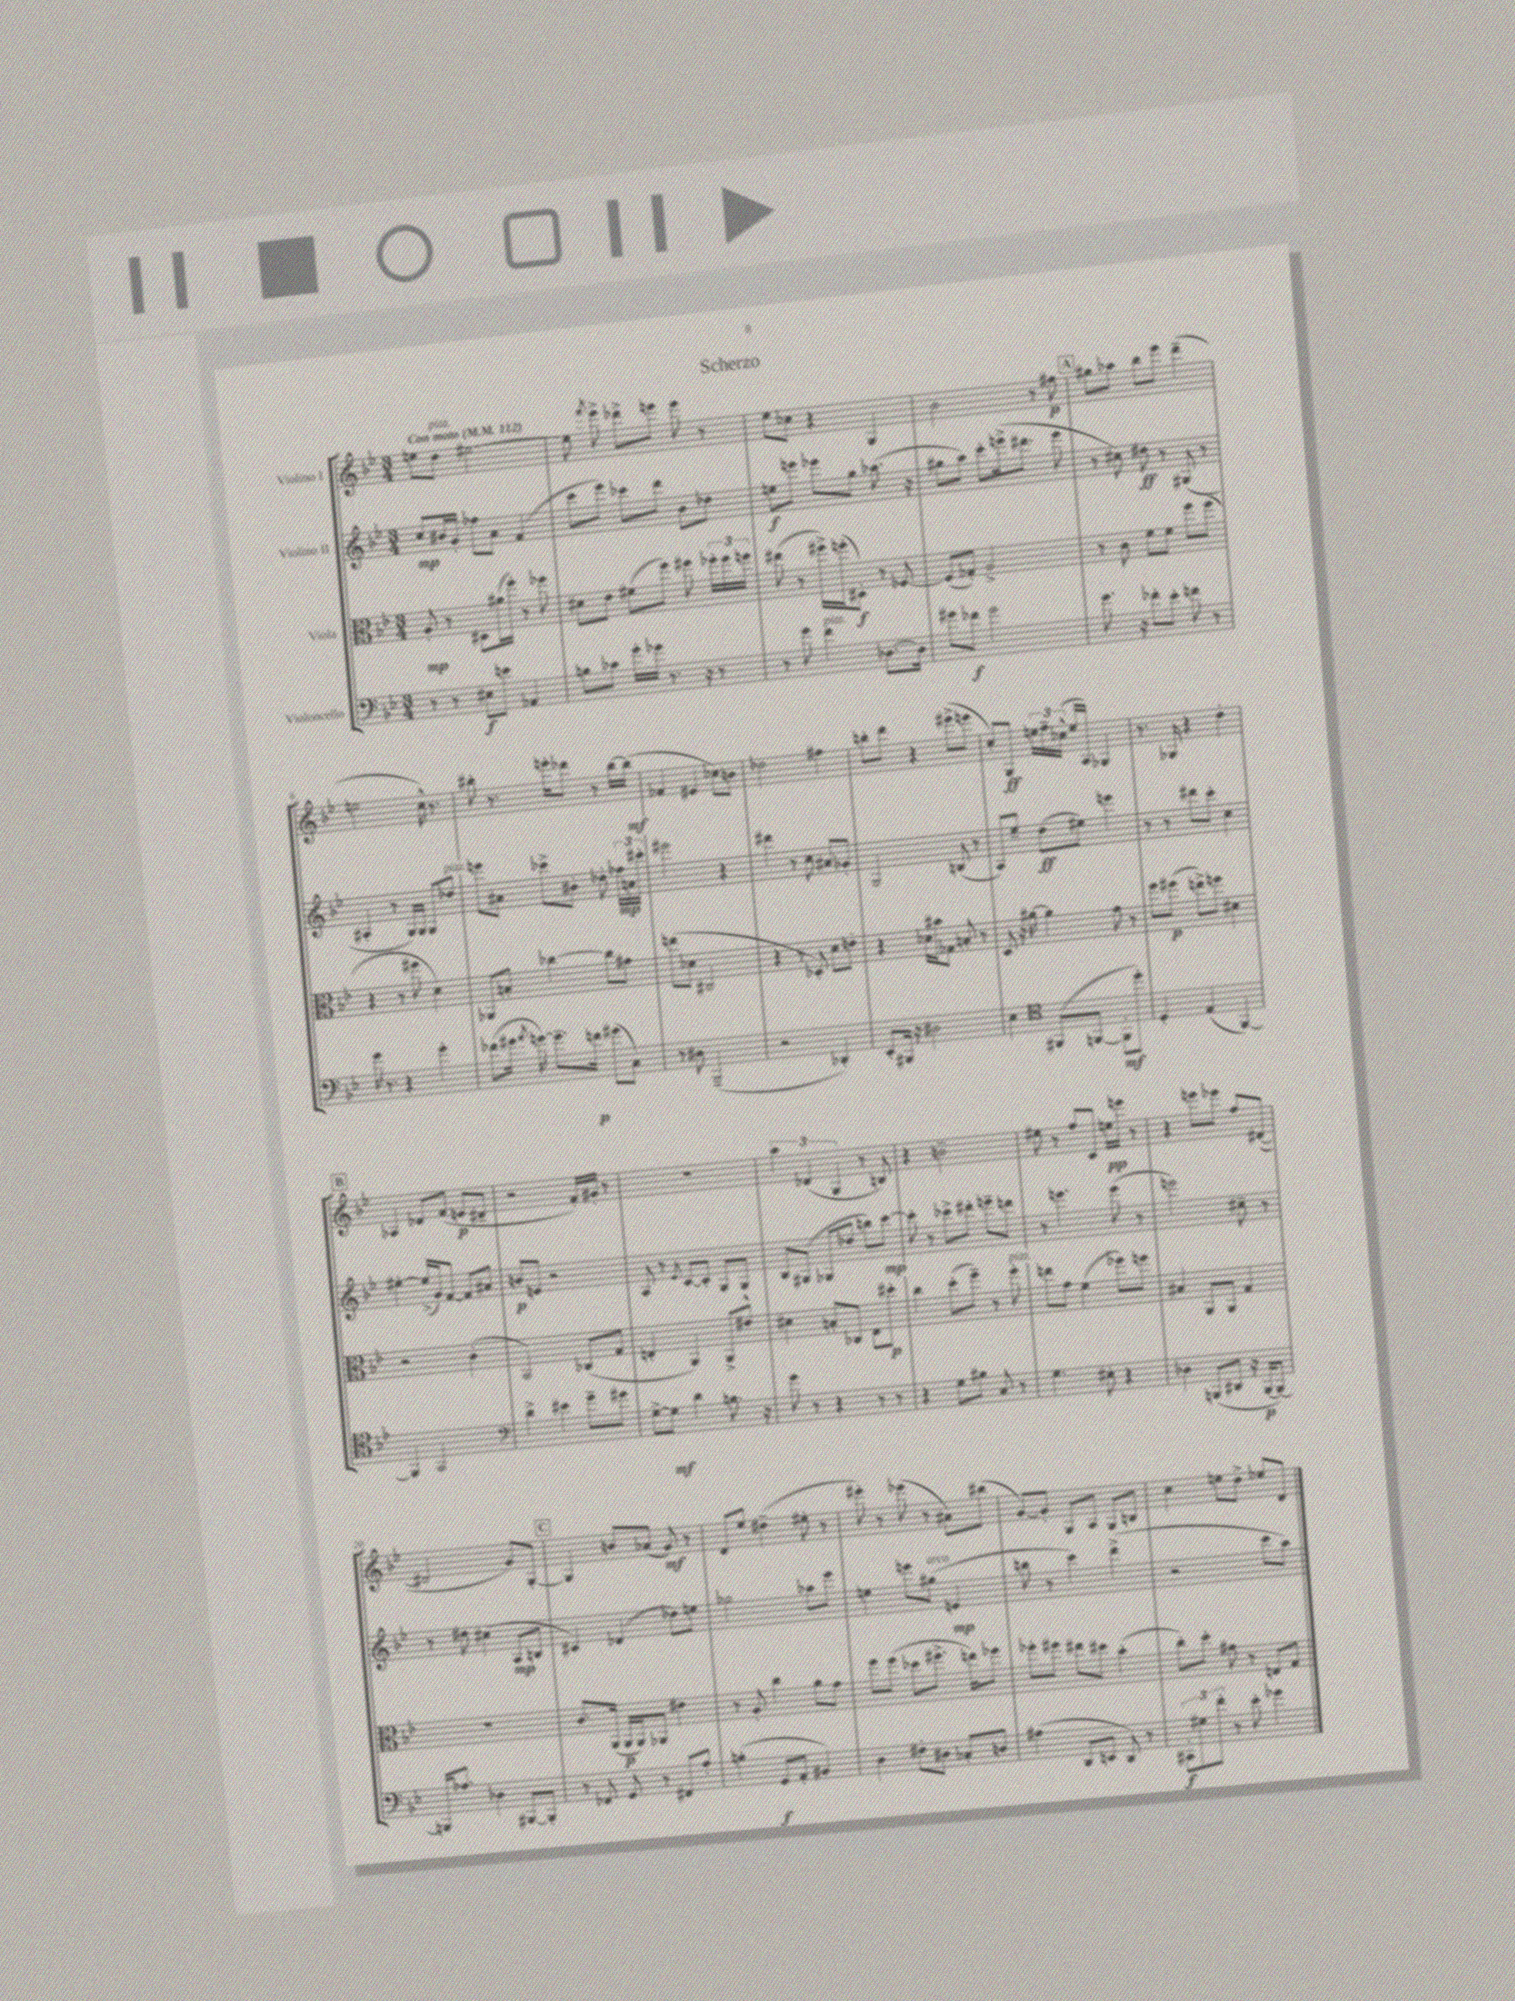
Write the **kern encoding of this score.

**kern	**dynam	**kern	**dynam	**kern	**dynam	**kern	**dynam
*part4	*part4	*part3	*part3	*part2	*part2	*part1	*part1
*staff4	*staff4	*staff3	*staff3	*staff2	*staff2	*staff1	*staff1
*I"Violoncello	*	*I"Viola	*	*I"Violino II	*	*I"Violino I	*
*clefF4	*	*clefC3	*	*clefG2	*	*clefG2	*
*k[b-e-]	*	*k[b-e-]	*	*k[b-e-]	*	*k[b-e-]	*
*M3/4	*	*M3/4	*	*M3/4	*	*M3/4	*
*MM112	*	*MM112	*	*MM112	*	*MM112	*
=1	=1	=1	=1	=1	=1	=1	=1
!	!	!	!	!	!	!LO:TX:a:B:t=Con moto	!
8r	.	8A'/	mp	8cc/L	mp	8een\L	.
!	!	!	!	!	!	!LO:TX:a:i:t=pizz.	!
8r	.	8r	.	16b#X/L	.	8dd\J	.
.	.	.	.	16g'/JJ	.	.	.
8E#X\L	f	8D#X\L	.	8ff-X\L	.	[2ee#X\	.
8en\J	.	(16a#X\L	.	8a\J	.	.	.
.	.	16ff'\JJ)	.	.	.	.	.
4AA-X/	.	8r	.	(4f/	.	.	.
.	.	8ff-X\	.	.	.	.	.
=2	=2	=2	=2	=2	=2	=2	=2
8Bn\L	.	8d#X\L	.	8ccc\L	.	8ee#\]	.
.	.	.	.	.	.	8qfff/	.
8c-X\J	.	8e-\J	.	8eee-\J)	.	8eee-^\	.
16g'\LL	.	(8f#X\L	.	8ccc-X\L	.	8ddd-X^\L	.
16g-X\JJ	.	.	.	.	.	.	.
8.r	.	8ff\J)	.	8ddd\J	.	8eeen\J	.
.	.	8ff#X\	.	8b-\L	.	8eee\	.
16r	.	.	.	.	.	.	.
8r	.	24ff-X'\LL	.	8dd-X\J	.	8r	.
.	.	24ff-\	.	.	.	.	.
.	.	24ffn\JJ	.	.	.	.	.
=3	=3	=3	=3	=3	=3	=3	=3
8r	.	(8ee#X\	.	8een\L	f	8ee-\L	.
8g\	.	8r	.	8eeen\J	.	8cc-X\J	.
!LO:TX:a:i:t=pizz.	!	!	!	!	!	!	!
4f\	.	16ff#X^\LL)	.	8eee-X\L	.	4r	.
.	.	(16ffn'\J	.	.	.	.	.
.	.	8D#X'\J)	f	8gg\J	.	.	.
[8.D-X\L	.	8r	.	(8.aa-X\	.	4G/	.
.	.	[8F-X/	.	.	.	.	.
16D-\Jk]	.	.	.	16r	.	.	.
=4	=4	=4	=4	=4	=4	=4	=4
8g#X\L	.	(8F-/L]	.	8gg#X\L	.	2b-\	.
8f-X\J	f	8G-X'/J)	.	8aa\J)	.	.	.
2g#\	.	2A^/	.	8ccc'\L	.	.	.
.	.	.	.	(16eeen^\k	.	.	.
.	.	.	.	8.ddd#X\J	.	.	.
.	.	.	.	.	.	8r	.
.	.	.	.	8eee\	.	8ff#X\	p
!!LO:REH:place=s1:t=A
=5	=5	=5	=5	=5	=5	=5	=5
8.g\	.	8r	.	8r	.	8gg#X\L	.
.	.	8c\	.	8cc#X\)	.	8aa-X\J	.
16r	.	.	.	.	.	.	.
8f-X'\L	.	8f\L	.	8dd#X\	ff	8bb-\L	.
8e-'\J	.	8f\J	.	8r	.	8eee-\J	.
8fn\	.	8ff\L	.	(8G#X/	.	(4ddd~\	.
8r	.	(8ff\J	.	8r	.	.	.
!!LO:LB:g=z
=6	=6	=6	=6	=6	=6	=6	=6
16g\	.	4r	.	4A#X'/	.	2een\	.
8.r	.	.	.	.	.	.	.
4r	.	8r	.	8r	.	.	.
.	.	8ff#X\	.	16G/LL)	.	.	.
.	.	.	.	16G/JJ	.	.	.
4g'\	.	4d\)	.	8G/L	.	16cc^^\)	.
.	.	.	.	.	.	8.r	.
!	!	!	!	!LO:TX:a:i:t=pizz.	!	!	!
.	.	.	.	8dd-X/J	.	.	.
=7	=7	=7	=7	=7	=7	=7	=7
(8f-X\L	.	8AA-X/L	.	8eeen\L	.	8bb#X'\	.
16g#X\Jk	.	8Bn'/J	.	8a#X\J	.	8.r	.
8qa/	.	.	.	.	.	.	.
[16gn\)	.	.	.	.	.	.	.
8.g~\L]	.	[4cc-X\	.	8ccc-X^\L	.	.	.
.	.	.	.	.	.	16eeen'\KL	.
.	.	.	.	8b#X'\J	.	8ddd-X\J	.
16fn\Jk	p	.	.	.	.	.	.
(8g#X\L	.	8cc-\L]	.	8dd-X'\	.	8r	.
8C\J)	.	8g#X\J	.	24ff-X\LL	mp	[16bb#\LL	.
.	.	.	.	24an\	.	.	.
.	.	.	.	.	.	(16bb#\JJ]	mf
.	.	.	.	24ccc#X'\JJ	.	.	.
=8	=8	=8	=8	=8	=8	=8	=8
8r	.	(8een\L	.	2eee#X\	.	4f-X/	.
8D#X\	.	8d-X\J	.	.	.	.	.
(2BBB-~/	.	2C#X/	.	.	.	4e#X/	.
.	.	.	.	4r	.	8cc-X\L)	.
.	.	.	.	.	.	8bn\J	.
=9	=9	=9	=9	=9	=9	=9	=9
2r	.	4r	.	4ddd#X\	.	2dd-X\	.
.	.	8r	.	8r	.	.	.
.	.	8D-X'/)	.	8cc\	.	.	.
4DD-X'/)	.	8d\L	.	8a#X/L	.	4ff#X\	.
.	.	8en'\J	.	8g-X'/J	.	.	.
=10	=10	=10	=10	=10	=10	=10	=10
8EE-'/L	.	4r	.	2G/	.	8bbn'\L	.
16BBB#X/Jk	.	.	.	.	.	8ddd\J	.
16r	.	.	.	.	.	.	.
2D#X\	.	16d-X\LL	.	.	.	4r	.
.	.	16b#X\J	.	.	.	.	.
.	.	8G-X\J	.	.	.	.	.
.	.	8Bn'/	.	(8Bn/	.	(8eee#X^\L	.
.	.	8r	.	8r	.	8eeen\J	.
=11	=11	=11	=11	=11	=11	=11	=11
4E-\	.	8D/	.	8A/L)	.	8cc'/L)	.
.	.	16r	.	8ee-~/J	.	8G/J	ff
.	.	[16a#X\	.	.	.	.	.
*clefC4	*	*	*	*	*	*	*
(8FF#X/L	.	4a#\]	.	(8dd\L	ff	24een\LL	.
.	.	.	.	.	.	24ff~\	.
.	.	.	.	.	.	(24cc-X^^\JJ	.
[8FFn/J	.	.	.	8ee#X\J)	.	16ee/LL	.
.	.	.	.	.	.	16A/JJ)	.
8FF'\L]	mf	8g\	.	4eeen\	.	4G-X/	.
8dd'\J)	.	8r	.	.	.	.	.
=12	=12	=12	=12	=12	=12	=12	=12
4D'/	.	8ff\L	.	8r	.	8.r	.
.	.	(8ff#X\J	p	8r	.	.	.
.	.	.	.	.	.	16G-X/	.
(4E-/	.	8een^\L)	.	8ddd#X\L	.	4r	.
.	.	8ffn\J	.	8ccc'\J	.	.	.
[4FF/)	.	4d#X\	.	4cc\	.	4dd'\	.
!!LO:LB:g=z
!!LO:REH:place=s1:t=B
=13	=13	=13	=13	=13	=13	=13	=13
4FF/]	.	2r	.	[4ee#X'\	.	4A-X/	.
2GG/	.	.	.	(16ee#^/LL]	.	8d-X/L	.
.	.	.	.	16g/J)	.	.	.
.	.	.	.	[8f/J	.	(8f/J	.
.	.	(4c'\	.	8f/L]	.	8en/L	p
.	.	.	.	8a#X/J	.	8d#X~/J	.
=14	=14	=14	=14	=14	=14	=14	=14
*clefF4	*	*	*	*	*	*	*
4d^\	.	2BB-/)	.	8bn/L	p	2r	.
.	.	.	.	8en/J	.	.	.
4e#X\	.	.	.	2r	.	.	.
8g~\L	.	(8C-X/L	.	.	.	16f'/LL)	.
.	.	.	.	.	.	16g#X'/JJ	.
8g#X\J	.	8G/J	.	.	.	8r	.
=15	=15	=15	=15	=15	=15	=15	=15
[8G^\L	.	4En'/	.	8A/	.	2.r	.
8G\J]	mf	.	.	8r	.	.	.
.	.	.	.	8qe-/	.	.	.
4d\	.	4AA/)	.	[8c/L	.	.	.
.	.	.	.	8c'/J]	.	.	.
8.Bn\	.	8AA^/L	.	8G/L	.	.	.
.	.	8e#X^^/J	.	8G/J	.	.	.
16r	.	.	.	.	.	.	.
=16	=16	=16	=16	=16	=16	=16	=16
8g\	.	4d#X\	.	8B-/L	.	6aa\	.
8r	.	.	.	(8G#X/J	.	.	.
.	.	.	.	.	.	(6d-X/	.
4r	.	8Bn'/L	.	8G-X/L	.	.	.
.	.	.	.	.	.	6G/	.
.	.	8C-X/J	.	8dd-X/J	.	.	.
8r	.	8E-\L	.	8bbn\L)	.	8r	.
8r	.	8dd#X'\J	p	[8ccc\J	mp	8Bn/)	.
=17	=17	=17	=17	=17	=17	=17	=17
4r	.	4cc\	.	8ccc'\]	.	4r	.
.	.	.	.	8r	.	.	.
8G\L	.	(8dd'\L	.	8ccc-X^\L	.	2bn~\	.
8B#X\J	.	8ff~\J)	.	8ddd#X'\J	.	.	.
8C/	.	8r	.	8eeen~\L	.	.	.
!	!	!LO:TX:a:i:t=pizz.	!	!	!	!	!
8r	.	8ff'\	.	8dddn\J	.	.	.
=18	=18	=18	=18	=18	=18	=18	=18
4.G\	.	8een\L	.	8r	.	8ee#X\	.
.	.	8g\J	.	4.eeen\	.	8r	.
.	.	(4f\	.	.	.	8ff/L	.
8E#X'\	.	.	.	.	.	8c/J	.
4r	.	8ff-X\L)	.	(8eee\	.	16een\LL	pp
.	.	.	.	.	.	16eeen\JJ	.
.	.	8ffn\J	.	8r	.	8r	.
=19	=19	=19	=19	=19	=19	=19	=19
4D-X\	.	4B#X/	.	2eeen\)	.	4r	.
(8BBBn/L	.	8AA/L	.	.	.	8eeen\L	.
8DD#X/J	.	8AA/J	.	.	.	8eee-X\J	.
16r	.	4G/	.	8cc#X~\	.	8ff/L	.
[16BBB/KL	p	.	.	.	.	.	.
8BBB/J_)	.	.	.	8r	.	([8d#X/J	.
!!LO:LB:g=z
=20	=20	=20	=20	=20	=20	=20	=20
16BBBn/KL]	.	2.r	.	8r	.	2d#X/]	.
8.A-X/J	.	.	.	.	.	.	.
.	.	.	.	8dd#X\	.	.	.
4D-X\	.	.	.	(4cc#X\	.	.	.
[8BBB#X/L	.	.	.	8A/L	mp	8g/L)	.
8BBB#'/J]	.	.	.	8Bn/J	.	[8G'/J	.
!!LO:REH:place=s1:t=C
=21	=21	=21	=21	=21	=21	=21	=21
8r	.	8.c/L	.	4c#X/)	.	4G/]	.
8FF-X/	.	.	.	.	.	.	.
.	.	(16AA/Jk	.	.	.	.	.
8GG/	.	16AA/LL	p	(4d-X/	.	8bn/L	.
.	.	16AA/J)	.	.	.	.	.
8r	.	8AA-X/J	.	.	.	(8a-X/J	.
8FF#X/L	.	4e#X\	.	8dd-X\L)	.	8g/)	mf
8A'/J	.	.	.	8een\J	.	8r	.
=22	=22	=22	=22	=22	=22	=22	=22
(4Bn'\	.	8r	.	2gg-X\	.	8d/L	.
.	.	8A'/	.	.	.	8ee-/J	.
8GG/L	f	4cc\	.	.	.	(4dd#X~\	.
8AA'/J	.	.	.	.	.	.	.
4BB#X/)	.	8a\L	.	8aa-X\L	.	8ee#X'\	.
.	.	8g\J	.	8eee-\J	.	8r	.
=23	=23	=23	=23	=23	=23	=23	=23
4D\	.	8ff\L	.	4een\	.	8eee#X'\)	.
.	.	(8ff\J	.	.	.	8r	.
8F#X'\L	.	8dd-X\L	.	8eeen\L	.	(8eee-X\	.
!	!	!	!	!LO:TX:a:i:t=arco	!	!	!
8D#X\J	.	8.ff#X^\J	.	(8gg#X\J	.	8r	.
8C-X'/L	.	.	.	4en/	mp	8a#X\L)	.
.	.	16een\KL)	.	.	.	.	.
8Dn/J	.	8ff-X\J	.	.	.	(8bb#X\J	.
=24	=24	=24	=24	=24	=24	=24	=24
(4A#X\	.	8ff-X'\L	.	8bbn\	.	[8g/L)	.
.	.	8ff#X\J	.	8r	.	8g'/J]	.
8DD/L	.	8ee#X\L	.	4ccc\)	.	8G/L	.
8EEn/J	.	8dd#X\J	.	.	.	8A/J	.
8DD/)	.	(4b-'\	.	(4ddd^\	.	8G/L	.
8r	.	.	.	.	.	8Bn/J	.
=25	=25	=25	=25	=25	=25	=25	=25
12CC#X'\L	f	8cc'\L)	.	2r	.	4cc\	.
12G#X\	.	.	.	.	.	.	.
.	.	8dd'\J	.	.	.	.	.
12f'\J	.	.	.	.	.	.	.
8r	.	8g#X\	.	.	.	8een\L	.
8e-'\	.	8r	.	.	.	8dd^\J	.
4g-X\	.	8En/L	.	8ccc\L	.	8ee-X/L	.
.	.	8G/J	.	8aa\J)	.	8d/J	.
==	==	==	==	==	==	==	==
*-	*-	*-	*-	*-	*-	*-	*-
